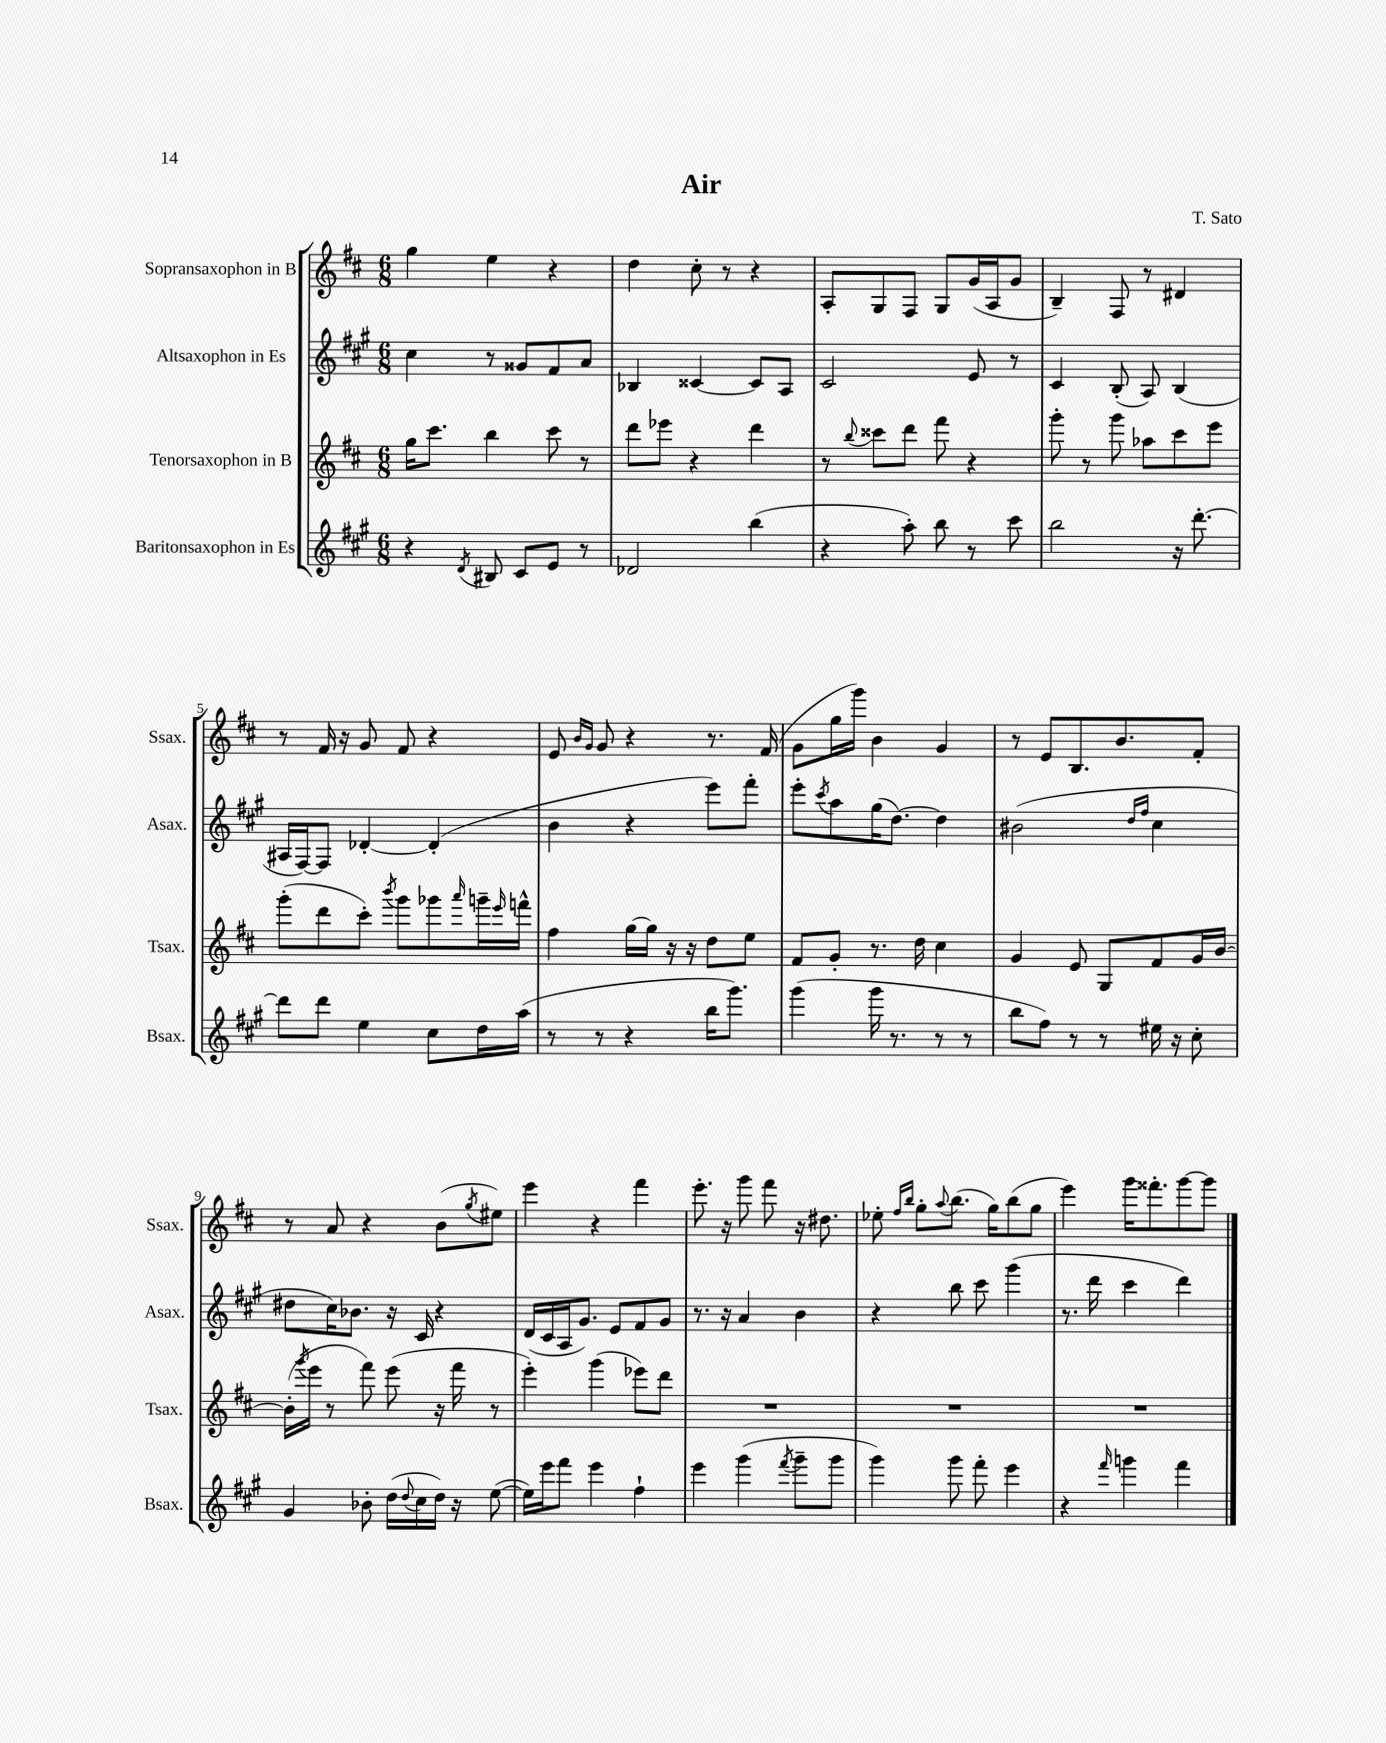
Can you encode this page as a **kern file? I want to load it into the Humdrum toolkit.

**kern	**kern	**kern	**kern
*staff4	*staff3	*staff2	*staff1
*clefG2	*clefG2	*clefG2	*clefG2
*k[f#c#g#]	*k[f#c#]	*k[f#c#g#]	*k[f#c#]
*M6/8	*M6/8	*M6/8	*M6/8
4r	16gg\LK	4cc#\	4gg\
.	8.ccc#\J	.	.
8qd/	.	.	.
8B#/	4bb\	8r	4ee\
8c#/L	.	8g##/L	.
8e/J	8ccc#\	8f#/	4r
8r	8r	8a/J	.
=	=	=	=
2d-/	8ddd\L	4B-/	4dd\
.	8eee-\J	.	.
.	4r	[4c##/	8cc#'\
.	.	.	8r
(4bb\	4ddd\	8c##/]L	4r
.	.	8A/J	.
=	=	=	=
4r	8r	2c#/	8A'/L
.	8qqbb/	.	.
.	8ccc##\L	.	8G/
8aa'\)	8ddd\J	.	8F#/J
8bb\	8fff#\	.	8G/L
8r	4r	8e/	(16g/L
.	.	.	16A/J
8ccc#\	.	8r	8g/J
=	=	=	=
2bb\	8ggg'\	4c#/	4B~/)
.	8r	.	.
.	8ggg\	(8B'/	8F#/
.	8aa-\L	8A/)	8r
16r	8ccc#\	(4B/	4d#/
[8.ddd'\	.	.	.
.	8eee\J	.	.
=	=	=	=
8ddd\]L	(8ggg'\L	16A#/LL	8r
.	.	[16F#/J)	.
8ddd\J	8ddd\	8F#/]J	16f#/
.	.	.	16r
4ee\	8ccc#'\J)	[4d-'/	8g/
.	8qbbb/	.	.
.	8ggg\L	.	8f#/
8cc#\L	8ggg-\	(4d-'/]	4r
.	16qqaaa/	.	.
16dd\L	16ggg~\L	.	.
.	16qqeee/	.	.
(16aa\JJ	16fff^^\JJ	.	.
=	=	=	=
8r	4ff#\	4b\	8e/
.	.	.	16qqb/LL
.	.	.	16qqg/JJ
8r	.	.	8g/
4r	[16gg\LL	4r	4r
.	16gg\]JJ	.	.
.	16r	.	.
.	16r	.	.
16bb\LK	8dd\L	8eee\L)	8.r
8.ggg#\J)	.	.	.
.	8ee\J	8fff#'\J	.
.	.	.	(16f#/
=	=	=	=
(4ggg#\	8f#/L	8eee'\L	8g\L
.	.	8qccc#/	.
.	8g'/J	8aa\	16gg\L
.	.	.	16ggg\JJ)
16ggg#\	8.r	(16gg#\K	4b\
8.r	.	[8.dd\J)	.
.	16dd\	.	.
8r	4cc#\	4dd\]	4g/
8r	.	.	.
=	=	=	=
8bb\L	4g/	(2b#\	8r
8ff#\J)	.	.	8e/L
8r	8e/	.	8.B/
8r	8G/L	.	.
.	.	.	8.b/
.	.	16qqdd/LL	.
.	.	16qqff#/JJ	.
16ee#\	8f#/	4cc#\	.
16r	.	.	.
8cc#'\	16g/L	.	8f#'/J
.	[16b/JJ	.	.
=	=	=	=
4g#/	(16b'\]LL	8dd#\L	8r
.	8qggg/	.	.
.	16eee\JJ	.	.
.	8r	16cc#\K)	8a/
.	.	8.b-\J	.
8b-'\	8fff#\)	.	4r
(16dd\LL	(8eee\	16r	.
8qqdd/	.	.	.
16cc#\	.	16c#/	.
16dd\JJ)	16r	4r	(8b\L
16r	16fff#\	.	.
.	.	.	8qgg/
([8ee\	8r	.	8ee#\J)
=	=	=	=
16ee\]LL)	4eee'\)	(16d/LL	4eee\
16eee\J	.	16c#/	.
8fff#\J	.	16A/J	.
.	.	8.g#/J)	.
4eee\	(4ggg\	.	4r
.	.	8e/L	.
4ff#`\	8eee-\L)	8f#/	4fff#\
.	8ddd\J	8g#/J	.
=	=	=	=
4eee\	2.r	8.r	8.eee'\
.	.	16r	16r
(4ggg#\	.	4a/	8ggg\
.	.	.	8fff#\
8qfff#/	.	.	.
8ggg#~\L	.	4b\	16r
.	.	.	8.dd#\
8ggg#\J	.	.	.
=	=	=	=
4ggg#\)	2.r	4r	8ee-'\
.	.	.	16qqff#/LL
.	.	.	16qqbb/JJ
.	.	.	8gg'\L
.	.	.	8qqaa/
8ggg#\	.	8bb\	(8.bb\J
8fff#'\	.	8ccc#\	.
.	.	.	16gg\LK)
4eee\	.	(4ggg#\	(8bb\
.	.	.	8gg\J
=	=	=	=
4r	2.r	8.r	4eee\)
.	.	16ddd\	.
16qqfff#/	.	.	.
4ggg\	.	4ccc#\	16ggg\LK
.	.	.	8.fff##'\
4fff#\	.	4ddd\)	[8ggg\
.	.	.	8ggg\]J
==	==	==	==
*-	*-	*-	*-
